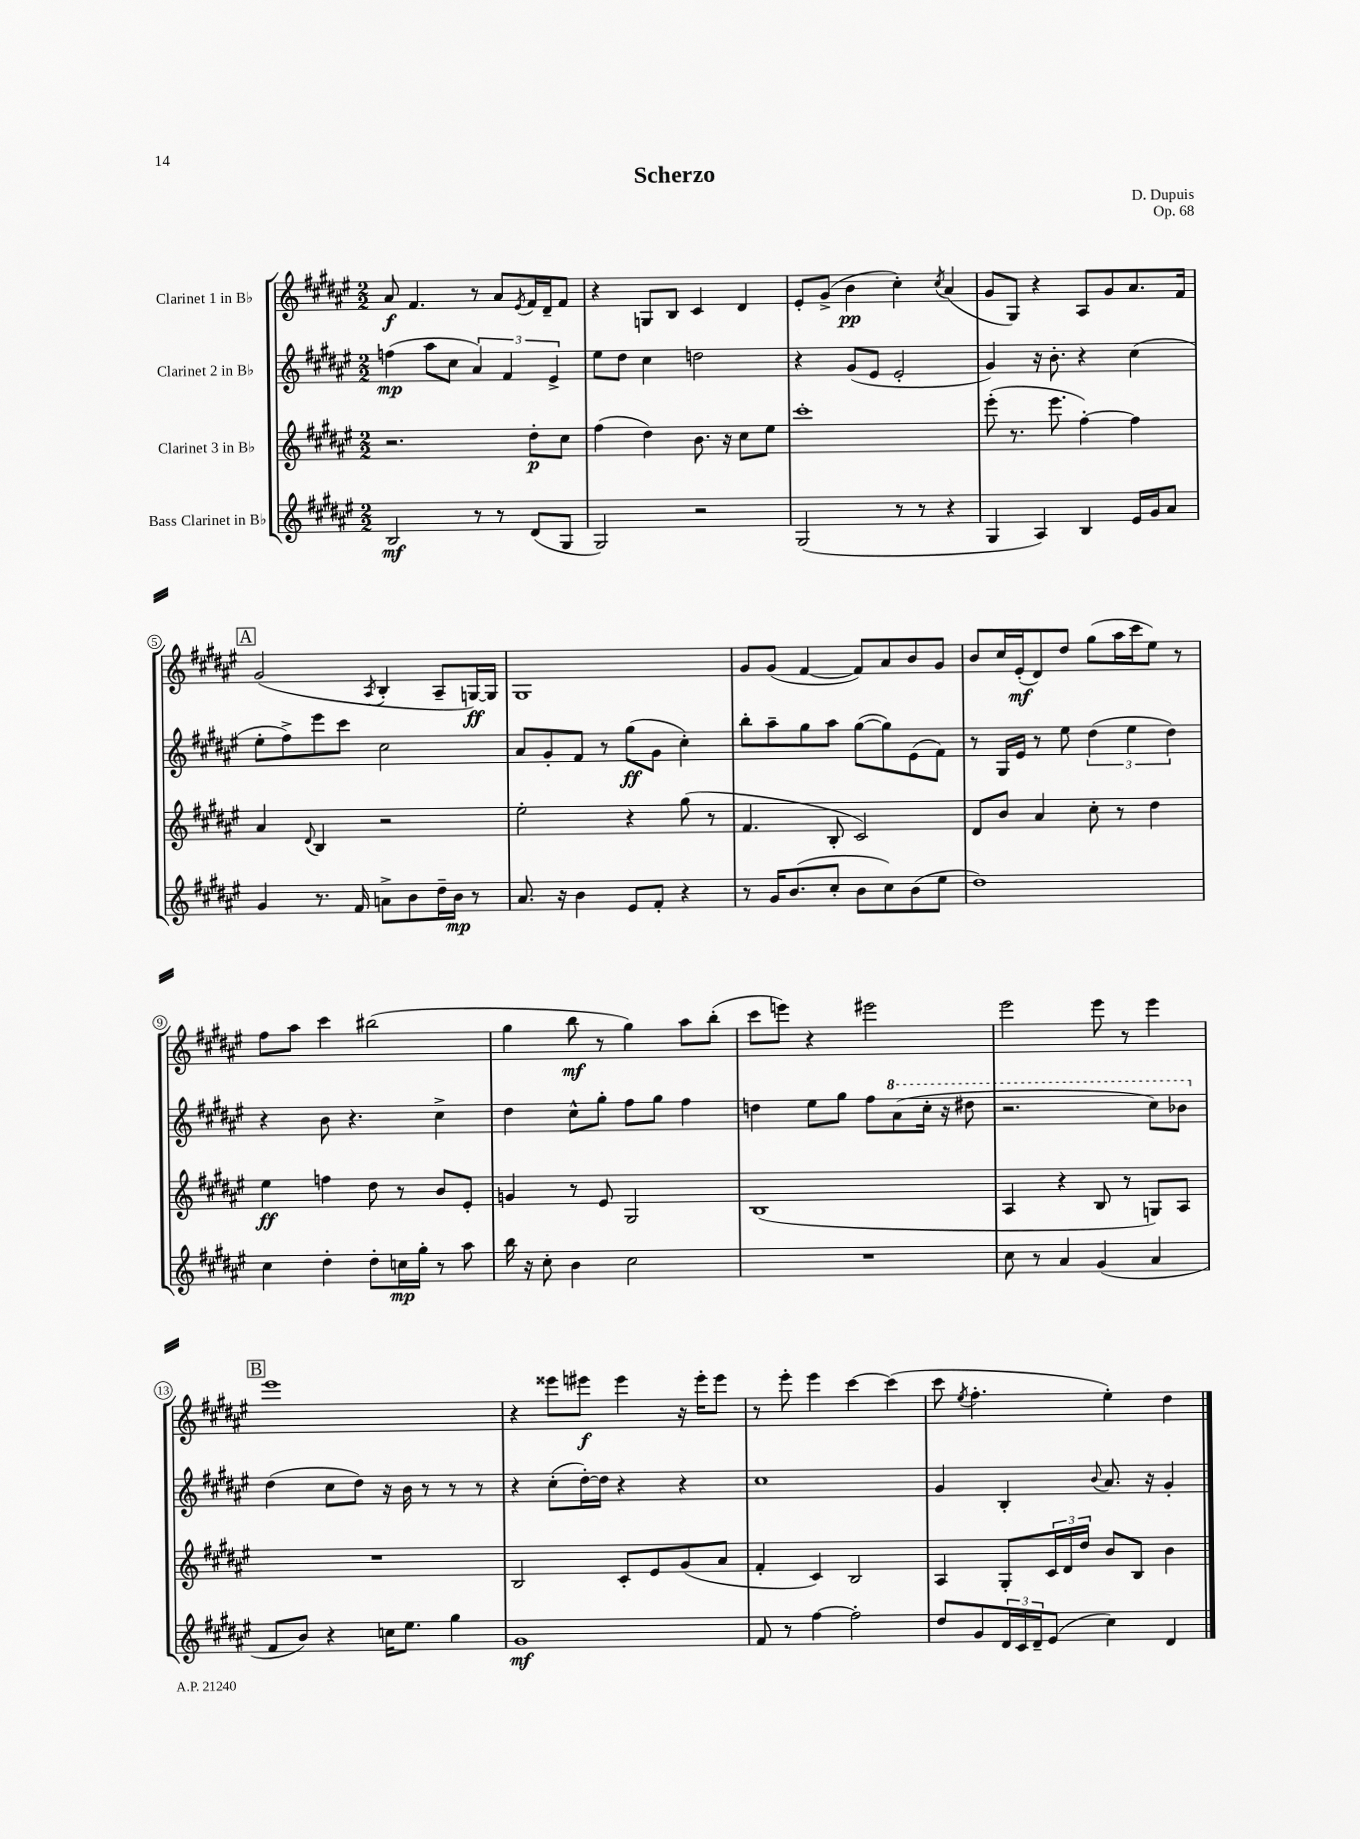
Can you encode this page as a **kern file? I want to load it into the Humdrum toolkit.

**kern	**kern	**kern	**kern
*staff4	*staff3	*staff2	*staff1
*clefG2	*clefG2	*clefG2	*clefG2
*k[f#c#g#d#a#e#]	*k[f#c#g#d#a#e#]	*k[f#c#g#d#a#e#]	*k[f#c#g#d#a#e#]
*M2/2	*M2/2	*M2/2	*M2/2
2B	2.r	(4ff	8a#
.	.	.	4.f#
.	.	8aa#	.
.	.	8cc#	.
8r	.	6a#)	8r
8r	.	.	8a#
.	.	6f#	.
.	.	.	8qe#
(8d#	8dd#'	.	16f#
.	.	.	16d#~
.	.	6e#^	.
8G#	8cc#	.	8f#
=	=	=	=
2G#)	(4ff#	8ee#	4r
.	.	8dd#	.
.	4dd#)	4cc#	8G
.	.	.	8B
2r	8.b	2dd	4c#
.	16r	.	.
.	8cc#	.	4d#
.	8ee#	.	.
=	=	=	=
(2G#	1ccc#'	4r	8e#'
.	.	.	(8g#^
.	.	(8g#	4b
.	.	8e#	.
8r	.	2e#'	4cc#')
8r	.	.	.
.	.	.	8qcc#
4r	.	.	(4a#
=	=	=	=
4G#	(8eee#'	4g#)	8g#
.	8.r	.	8G#)
4A#)	.	16r	4r
.	8.eee#	8.b'	.
4B	[4ff#')	4r	8A#
.	.	.	8g#
16e#	4ff#]	(4cc#	8.a#
16g#	.	.	.
8a#	.	.	.
.	.	.	16f#
=	=	=	=
4g#	4a#	8ee#'	(2g#
.	.	8ff#^)	.
.	8qqd#	.	.
8.r	4B	8eee#	.
.	.	8ccc#	.
16f#	.	.	.
.	.	.	8qA#
8a^	2r	2cc#	4B'
8b	.	.	.
16dd#~	.	.	8A#~
16b	.	.	.
8r	.	.	[16G)
.	.	.	16G]
=	=	=	=
8.a#	2ee#'	8a#	1G#
.	.	8g#'	.
16r	.	.	.
4b	.	8f#	.
.	.	8r	.
8e#	4r	(8gg#	.
8f#'	.	8g#	.
4r	(8gg#	4cc#')	.
.	8r	.	.
=	=	=	=
8r	4.f#	8bb'	8g#
16g#	.	8aa#~	(8g#
(8.b	.	.	.
.	.	8gg#	[4f#
8cc#'	8B'	8aa#	.
8b	2c#)	([8gg#	8f#])
8cc#)	.	8gg#])	8a#
(8b	.	(8e#	8b
8ee#	.	8f#)	8g#
=	=	=	=
1dd#)	8d#	8r	8b
.	8b	16G#	16cc#
.	.	16e#	(16e#'
.	4a#	8r	8d#)
.	.	8ee#	8dd#
.	8cc#'	(6dd#	(8gg#
.	8r	.	16aa#
.	.	6ee#	.
.	.	.	16ccc#
.	4dd#	.	8ee#)
.	.	6dd#)	.
.	.	.	8r
=	=	=	=
4cc#	4ee#	4r	8ff#
.	.	.	8aa#
4dd#'	4ff	8b	4ccc#
.	.	4.r	.
8dd#'	8dd#	.	(2bb#
16cc	8r	.	.
16gg#'	.	.	.
8r	8b	4cc#^	.
8aa#	8e#'	.	.
=	=	=	=
16bb	4g	4dd#	4gg#
16r	.	.	.
8cc#'	.	.	.
4b	8r	8cc#^^	8bb
.	8e#	8gg#'	8r
2cc#	2G#	8ff#	4gg#)
.	.	8gg#	.
.	.	4ff#	8aa#
.	.	.	(8bb'
=	=	=	=
1r	(1B	4dd	8ccc#
.	.	.	8eee)
.	.	8ee#	4r
.	.	8gg#	.
.	.	8ff#	2eee#
.	.	(8aa#	.
.	.	16ccc#'	.
.	.	16r	.
.	.	8ddd#	.
=	=	=	=
8cc#	4A#	2.r	2eee#
8r	.	.	.
4a#	4r	.	.
(4g#	8B	.	8eee#
.	8r	.	8r
4a#	8G)	8ccc#)	4eee#
.	8A#	8bb-	.
=	=	=	=
8f#	1r	(4dd#	1eee#
8b)	.	.	.
4r	.	8cc#	.
.	.	8dd#)	.
16cc	.	16r	.
8.ee#	.	16b	.
.	.	8r	.
4gg#	.	8r	.
.	.	8r	.
=	=	=	=
1g#	2B	4r	4r
.	.	(8cc#'	8eee##
.	.	[16dd#')	8eee#
.	.	16dd#]	.
.	8c#'	4r	4eee#
.	8e#	.	.
.	(8g#	4r	16r
.	.	.	16eee#'
.	8a#	.	8eee#
=	=	=	=
8f#	4f#'	1cc#	8r
8r	.	.	8eee#'
[4ff#	4c#)	.	4eee#
2ff#']	2B	.	[4ccc#
.	.	.	(4ccc#]
=	=	=	=
8dd#	4A#	4g#	8ccc#
.	.	.	8qee#
8g#	.	.	4.ff#'
24d#	8G#'	4B'	.
24c#	.	.	.
24d#~	.	.	.
(8e#	24c#	.	.
.	24d#	.	.
.	24dd#	.	.
.	.	8qqb	.
4cc#)	8b	8.a#	4ee#')
.	8B	.	.
.	.	16r	.
4d#	4b	4g#'	4dd#
==	==	==	==
*-	*-	*-	*-
